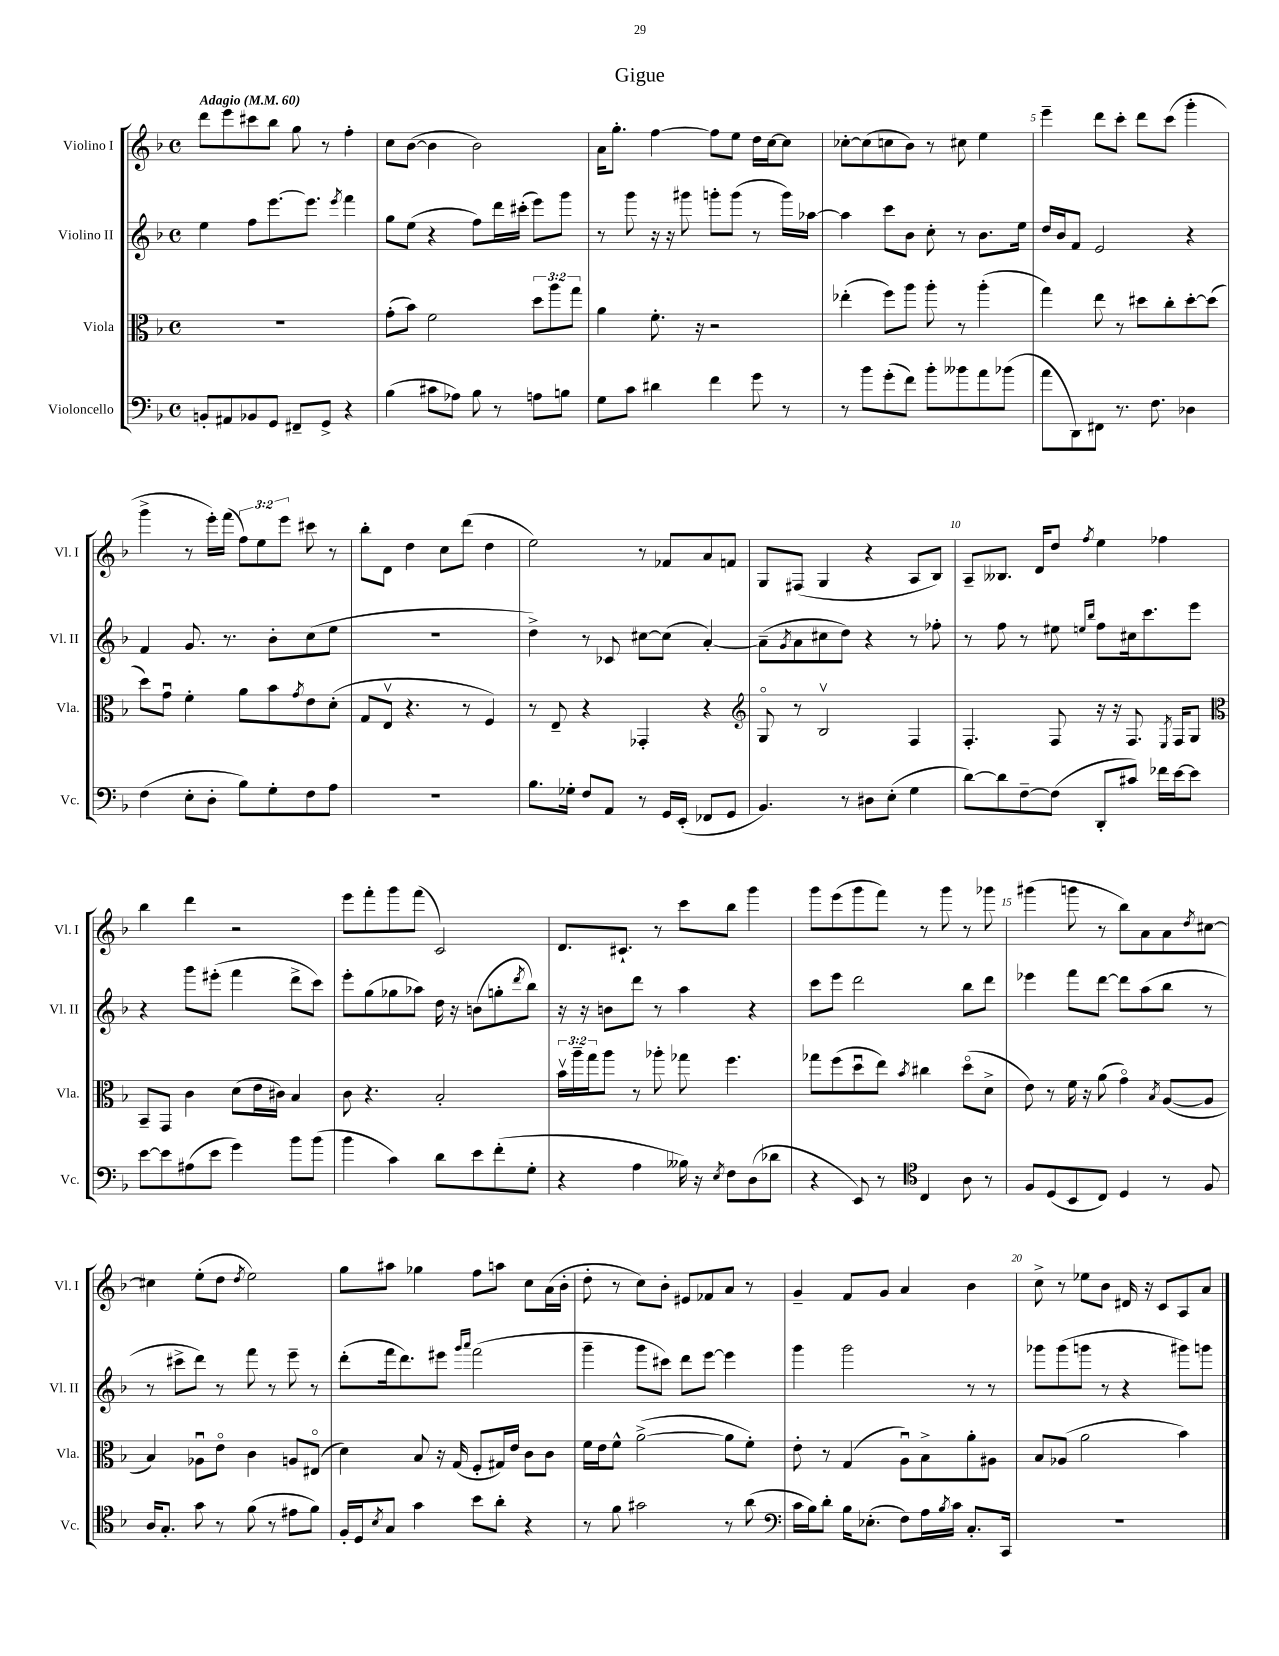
\header { title = "Gigue" }
<<
\new StaffGroup <<
\new Staff = "s0" \with { instrumentName = "Violino I" shortInstrumentName = "Vl. I" } {
    \clef treble \key f \major \defaultTimeSignature \time 4/4 \override Staff.TupletNumber.text = #tuplet-number::calc-fraction-text \tempo "Adagio" 4 = 60
    d'''8 e'''8 cis'''8 bes''8 g''8 r8 f''4-. |
    c''8 bes'8~( bes'4 bes'2) |
    a'16 g''8.-. f''4~ f''8 e''8 d''16 c''16~ c''8 |
    ces''8~-. ces''8( c''8 bes'8) r8 cis''8 e''4 |
    e'''4-- d'''8 c'''8-. d'''8 c'''8( g'''4-. |
    g'''4-> r8 e'''16-.) f'''16( \tuplet 3/2 { f''8) e''8 e'''8 } cis'''8 r8 |
    bes''8-. d'8 d''4 c''8 d'''8( d''4 |
    e''2) r8 fes'8 a'8 f'8 |
    g8 fis8( g4 r4 a8 bes8) |
    a8-- beses8. d'16 d''8 \acciaccatura { f''8 } e''4 fes''4 |
    bes''4 d'''4 r2 |
    e'''8 f'''8-. g'''8 f'''8( c'2) |
    d'8. cis'8.-! r8 c'''8 bes''8 g'''4 |
    g'''8 e'''8( g'''8 f'''8) r8 g'''8 r8 ges'''8 |
    gis'''4( g'''8 r8 bes''8) a'8 a'8 \acciaccatura { d''8 } cis''8~ |
    cis''4 e''8-.( d''8 \acciaccatura { d''8 } e''2) |
    g''8 ais''8 ges''4 f''8 a''8 c''8 a'16( bes'16-. |
    d''8-. r8 c''8) bes'8-. eis'8 fes'8 a'8 r8 |
    g'4-- f'8 g'8 a'4 bes'4 |
    c''8-> r8 ees''8 bes'8 dis'16 r16 c'8 a8 a'8 \bar "|." |
}
\new Staff = "s1" \with { instrumentName = "Violino II" shortInstrumentName = "Vl. II" } {
    \clef treble \key f \major \defaultTimeSignature \time 4/4
    e''4 f''8 e'''8.~ e'''8. \acciaccatura { e'''8 } f'''4 |
    g''8 e''8( r4 f''8) d'''16 cis'''16-.( e'''8) g'''8 |
    r8 g'''8 r16 r16 gis'''8 g'''8-. g'''8( r8 g'''16) aes''16~ |
    aes''4 c'''8 bes'8 c''8-. r8 bes'8. e''16 |
    d''16 bes'16 f'8 e'2 r4 |
    f'4 g'8. r8. bes'8-. c''8( e''8 |
    R1 |
    d''4->) r8 ces'8 cis''8~ cis''8( a'4~-.) |
    a'8--( \acciaccatura { g'8 } a'8 cis''8 d''8) r4 r8 fes''8-. |
    r8 f''8 r8 eis''8 \grace { e''16 bes''16 } f''8 cis''16 c'''8. e'''8 |
    r4 g'''8 eis'''8-.( f'''4 d'''8-> c'''8) |
    e'''8-. g''8( ges''8 aes''8) d''16 r16 b'8( g''8-. \acciaccatura { d'''8 } bes''8) |
    r16 r16 b'8 d'''8 r8 a''4 r4 |
    c'''8 e'''8 d'''2 bes''8 d'''8 |
    ees'''4 f'''8 d'''8~ d'''8 a''8( bes''8 r8 |
    r8 cis'''8-> d'''8) r8 f'''8 r8 e'''8-- r8 |
    d'''8-.( f'''16 d'''8.) eis'''8 \grace { g'''16 a'''16 } f'''2( |
    g'''4-- g'''8 cis'''8) d'''8 e'''8~ e'''4 |
    g'''4 g'''2 r8 r8 |
    ges'''8 ges'''8( g'''8 r8 r4 gis'''8) g'''8 \bar "|." |
}
\new Staff = "s2" \with { instrumentName = "Viola" shortInstrumentName = "Vla." } {
    \clef alto \key f \major \defaultTimeSignature \time 4/4 \override Staff.TupletNumber.text = #tuplet-number::calc-fraction-text
    R1 |
    g'8-.( bes'8) f'2 \tuplet 3/2 { d''8 a''8 g''8 } |
    a'4 f'8.-. r16 r2 |
    ees''4-.( f''8) a''8 a''8-. r8 a''4-.( |
    g''4) e''8 r8 dis''8 c''8-. dis''8~-. dis''8( |
    d''8) g'8\downbow f'4-. a'8 bes'8 \acciaccatura { g'8 } e'8 d'8-.( |
    g8 e8\upbow r4. r8 f4) |
    r8 e8-- r4 ges,4-. r4 |
    \clef treble g8\flageolet r8 bes2\upbow f4 |
    f4.-. f8 r16 r16 f8. \acciaccatura { e8 } f16 g8 |
    \clef alto bes,8-- g,8 c'4 d'8( e'16 cis'16) bes4 |
    c'8 r4. bes2-. |
    \tuplet 3/2 { bes'16\upbow a''16-- g''16 } a''8 r8 aes''8-. ges''8 f''4. |
    ges''8 f''8( d''8\downbow e''8) \acciaccatura { bes'8 } cis''4 d''8\flageolet( d'8-> |
    e'8) r8 f'16 r16 a'8( g'4\flageolet) \acciaccatura { bes8 } a8~( a8 |
    bes4) aes8\downbow e'8\flageolet c'4 a8 eis8\flageolet( |
    d'4) bes8 r16 g16( f8-. gis16) e'16 c'8 c'8 |
    f'16 e'16 f'8-^ a'2~->( a'8 f'8-.) |
    e'8-. r8 g4( a8\downbow) bes8-> a'8-. ais8 |
    bes8 aes8( a'2 bes'4) \bar "|." |
}
\new Staff = "s3" \with { instrumentName = "Violoncello" shortInstrumentName = "Vc." } {
    \clef bass \key f \major \defaultTimeSignature \time 4/4
    b,8-. ais,8 bes,8 g,8 fis,8-- g,8-> r4 |
    bes4( cis'8 aes8) bes8 r8 a8 b8 |
    g8 c'8 dis'4 f'4 g'8 r8 |
    r8 bes'8 g'8-.( f'8) bes'8-. beses'8 a'8 bes'8( |
    a'8 d,8) fis,8 r8. f8. des4 |
    f4( e8-. d8-. bes8) g8-. f8 a8 |
    R1 |
    bes8. ges16-. f8 a,8 r8 g,16 e,16-.( fes,8 g,8 |
    bes,4.) r8 dis8 e8-.( g4 |
    d'8~) d'8 f8~-- f8( d,8-. cis'8) fes'16 e'16~ e'8 |
    e'8~ e'8 ais8( e'8 g'4) bes'8 bes'8( |
    bes'4 c'4) d'8 e'8 f'8-.( g8-. |
    r4 a4 beses16) r16 \acciaccatura { e8 } f8 d8( des'8 |
    r4 e,8) r8 \clef tenor c4 a8 r8 |
    f8 d8( bes,8 c8) d4 r8 f8 |
    a16 g8.-. g'8 r8 f'8( r8 eis'8 f'8) |
    f16-. d16 \acciaccatura { bes8 } g8 g'4 bes'8 a'8-. r4 |
    r8 f'8 gis'2 r8 a'8( |
    \clef bass c'16 bes16) d'8-. bes16 ees8.-.( f8) a16 \acciaccatura { bes8 } c'16 c8.-. c,16 |
    R1 \bar "|." |
}
>>
>>
\layout { \context { \Score \override BarNumber.break-visibility = ##(#f #t #t) barNumberVisibility = #(every-nth-bar-number-visible 5) } }
